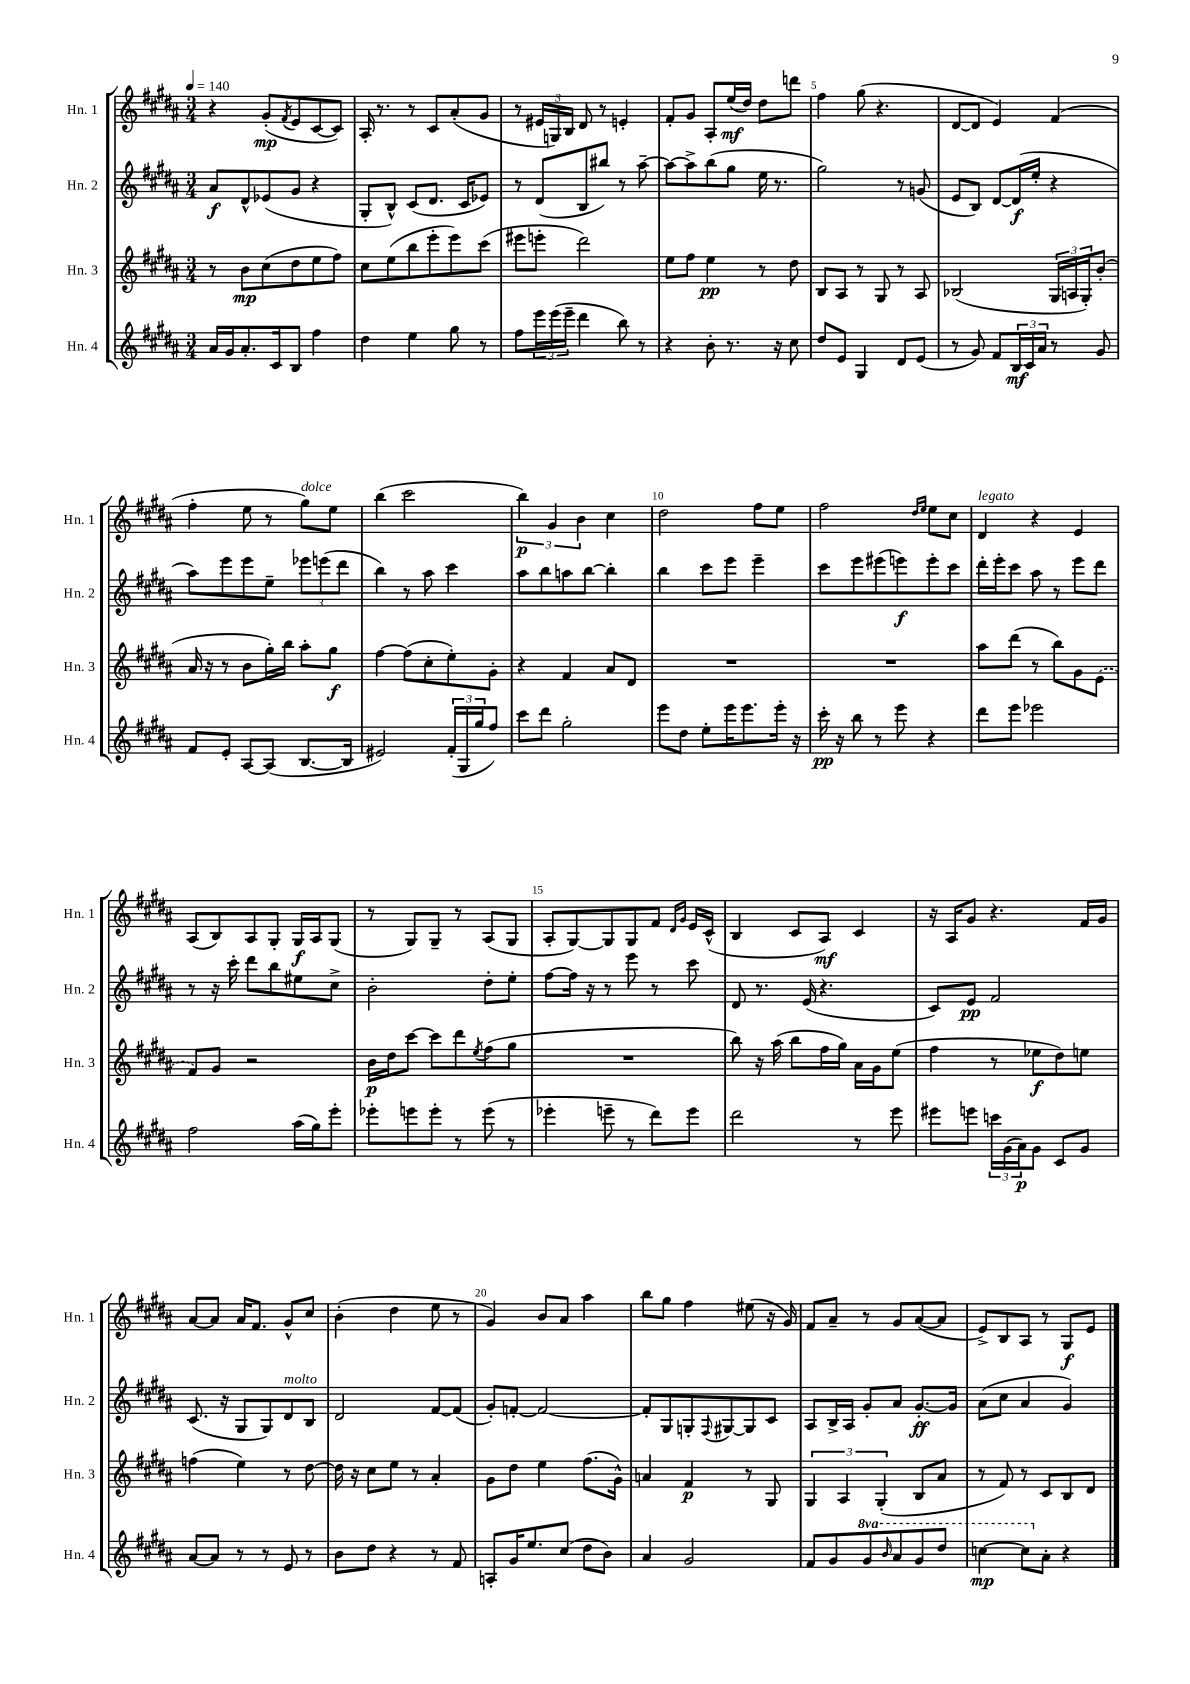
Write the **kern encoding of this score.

**kern	**kern	**kern	**kern
*staff4	*staff3	*staff2	*staff1
*clefG2	*clefG2	*clefG2	*clefG2
*k[f#c#g#d#a#]	*k[f#c#g#d#a#]	*k[f#c#g#d#a#]	*k[f#c#g#d#a#]
*M3/4	*M3/4	*M3/4	*M3/4
*MM140	*MM140	*MM140	*MM140
16a#	8r	8a#	4r
16g#	.	.	.
8.a#'	8b	8d#^^	.
.	(8cc#	(8e-	(8g#'
16c#	.	.	.
.	.	.	8qf#
8B	8dd#	8g#	8e
4ff#	8ee	4r	[8c#
.	8ff#)	.	8c#])
=	=	=	=
4dd#	8cc#	8G#'	16A#'
.	.	.	8.r
.	(8ee	8B^^)	.
4ee	8bb	(8c#	8r
.	8eee'	8.d#	8c#
8gg#	8eee)	.	(8a#'
.	.	16c#	.
8r	(8ccc#	8e-)	8g#
=	=	=	=
8ff#	8eee#	8r	8r
24eee	8eee'	(8d#	24e#
(24eee	.	.	24G)
24eee~	.	.	24B
4ddd#	2ddd#)	8B	8d#
.	.	8bb#)	8r
8bb)	.	8r	4e'
8r	.	[8aa#~	.
=	=	=	=
4r	8ee	8aa#_	8f#'
.	8ff#	8aa#^]	8g#
8b'	4ee	(8bb	8A#'
8.r	.	8gg#	(16ee
.	.	.	16dd#)
.	8r	16ee	8dd#
16r	.	8.r	.
8cc#	8dd#	.	8ddd
=	=	=	=
8dd#	8B	2gg#)	4ff#
8e	8A#	.	.
4G#	8r	.	(8gg#
.	8G#	.	4.r
8d#	8r	8r	.
(8e	8A#	(8g	.
=	=	=	=
8r	(2B-	8e	[8d#
8g#)	.	8B)	8d#]
8f#	.	[8d#	4e)
24B	.	(16d#]	.
24c#	.	.	.
.	.	16ee'	.
24a#	.	.	.
8r	24G#	4r	(4f#
.	24A	.	.
.	24G#')	.	.
8g#	(8b'	.	.
=	=	=	=
8f#	16a#	8aa#)	4ff#'
.	16r	.	.
8e'	8r	8eee	.
[8A#	8b	8eee	8ee
(8A#]	16gg#')	8ee~	8r
.	16bb	.	.
[8.B	8aa#'	12eee-	8gg#)
.	.	(12eee	.
.	8gg#	.	8ee
.	.	12ddd#	.
16B]	.	.	.
=	=	=	=
2e#)	[4ff#	4bb)	(4bb
.	(8ff#]	8r	2ccc#
.	8cc#'	8aa#	.
(24f#'	8ee')	4ccc#	.
24G#	.	.	.
24gg#	.	.	.
8ff#)	8g#'	.	.
=	=	=	=
8ccc#	4r	8aa#	6bb)
8ddd#	.	8bb	.
.	.	.	6g#
2gg#'	4f#	8aa	.
.	.	.	6b
.	.	[8bb	.
.	8a#	4bb']	4cc#
.	8d#	.	.
=	=	=	=
8eee	2.r	4bb	2dd#
8dd#	.	.	.
8ee'	.	8ccc#	.
16eee	.	8eee	.
8.eee	.	.	.
.	.	4eee~	8ff#
16eee'	.	.	8ee
16r	.	.	.
=	=	=	=
16ccc#'	2.r	8ccc#	2ff#
16r	.	.	.
8bb	.	8eee	.
8r	.	(8eee#	.
8eee	.	8eee)	.
.	.	.	16qqdd#
.	.	.	16qqee
4r	.	8eee'	8ee
.	.	8ccc#	8cc#
=	=	=	=
8ddd#	8aa#	16ddd#'	4d#
.	.	16eee'	.
8eee	(8ddd#	8ccc#	.
2eee-	8r	8aa#	4r
.	8bb)	8r	.
.	8g#	8eee	4e
.	(8e	8ddd#	.
=	=	=	=
2ff#	8f#)	8r	(8A#
.	8g#	16r	8B)
.	.	16ccc#'	.
.	2r	8ddd#	8A#
.	.	8bb	8G#'
(16aa#	.	8ee#	16G#
16gg#)	.	.	16A#
8eee'	.	8cc#^	(8G#
=	=	=	=
8eee-'	16b	2b'	8r
.	16dd#	.	.
8eee	[8ccc#	.	8G#)
8eee'	8ccc#]	.	8G#~
8r	8ddd#	.	8r
.	8qee	.	.
(8eee	(8ff#	8dd#'	(8A#
8r	8gg#	8ee'	8G#
=	=	=	=
4eee-'	2.r	[8ff#	8A#'
.	.	16ff#]	[8G#)
.	.	16r	.
8eee~	.	8r	8G#]
8r	.	8eee	8G#
8ddd#)	.	8r	8f#
.	.	.	16qqd#
.	.	.	16qqg#
8eee	.	8ccc#	16e
.	.	.	(16c#^^
=	=	=	=
2ddd#	8bb)	8d#	4B
.	16r	8.r	.
.	(16aa#	.	.
.	8bb	.	8c#
.	.	(16e	.
.	16ff#	4.r	8A#)
.	16gg#)	.	.
8r	16a#	.	4c#
.	16g#	.	.
8eee	(8ee	.	.
=	=	=	=
8eee#	4ff#	8c#)	16r
.	.	.	16A#
8eee	.	8e	8g#
24ccc	8r	2f#	4.r
(24g#	.	.	.
24a#)	.	.	.
8g#	8ee-	.	.
8c#	8dd#)	.	.
8g#	8ee	.	16f#
.	.	.	16g#
=	=	=	=
[8a#	(4ff	(8.c#	[8a#
8a#]	.	.	8a#]
.	.	16r	.
8r	4ee)	8G#	16a#
.	.	.	8.f#
8r	.	8G#)	.
8e	8r	8d#	8g#^^
8r	[8dd#	8B	8cc#
=	=	=	=
8b	16dd#]	2d#	(4b'
.	16r	.	.
8dd#	8cc#	.	.
4r	8ee	.	4dd#
.	8r	.	.
8r	4a#'	[8f#	8ee
8f#	.	(8f#]	8r
=	=	=	=
8A'	8g#	8g#')	4g#)
16g#	8dd#	[8f'	.
8.ee	.	.	.
.	4ee	2f_	8b
(8cc#	.	.	8a#
8dd#	(8.ff#	.	4aa#
8b)	.	.	.
.	16g#^^)	.	.
=	=	=	=
4a#	4a	8f']	8bb
.	.	8G#	8gg#
2g#	4f#	8G'	4ff#
.	.	8qqF#	.
.	.	[8G#	.
.	8r	8G#]	(8ee#
.	8G#	8c#	16r
.	.	.	16g#)
=	=	=	=
8f#	6G#	8A#	8f#
8g#	.	16B^	8a#~
.	6A#	.	.
.	.	16A#	.
8gg#	.	8g#'	8r
.	(6G#'	.	.
16qqbb	.	.	.
8aa#	.	8a#	8g#
8gg#	8B	[8.g#'	([8a#
8ddd#	8a#	.	8a#]
.	.	16g#]	.
=	=	=	=
[4ccc	8r	(8a#	8e^)
.	8f#)	8cc#	8B
8ccc]	8r	4a#	8A#
8a#'	8c#	.	8r
4r	8B	4g#)	8G#
.	8d#	.	8e
==	==	==	==
*-	*-	*-	*-
